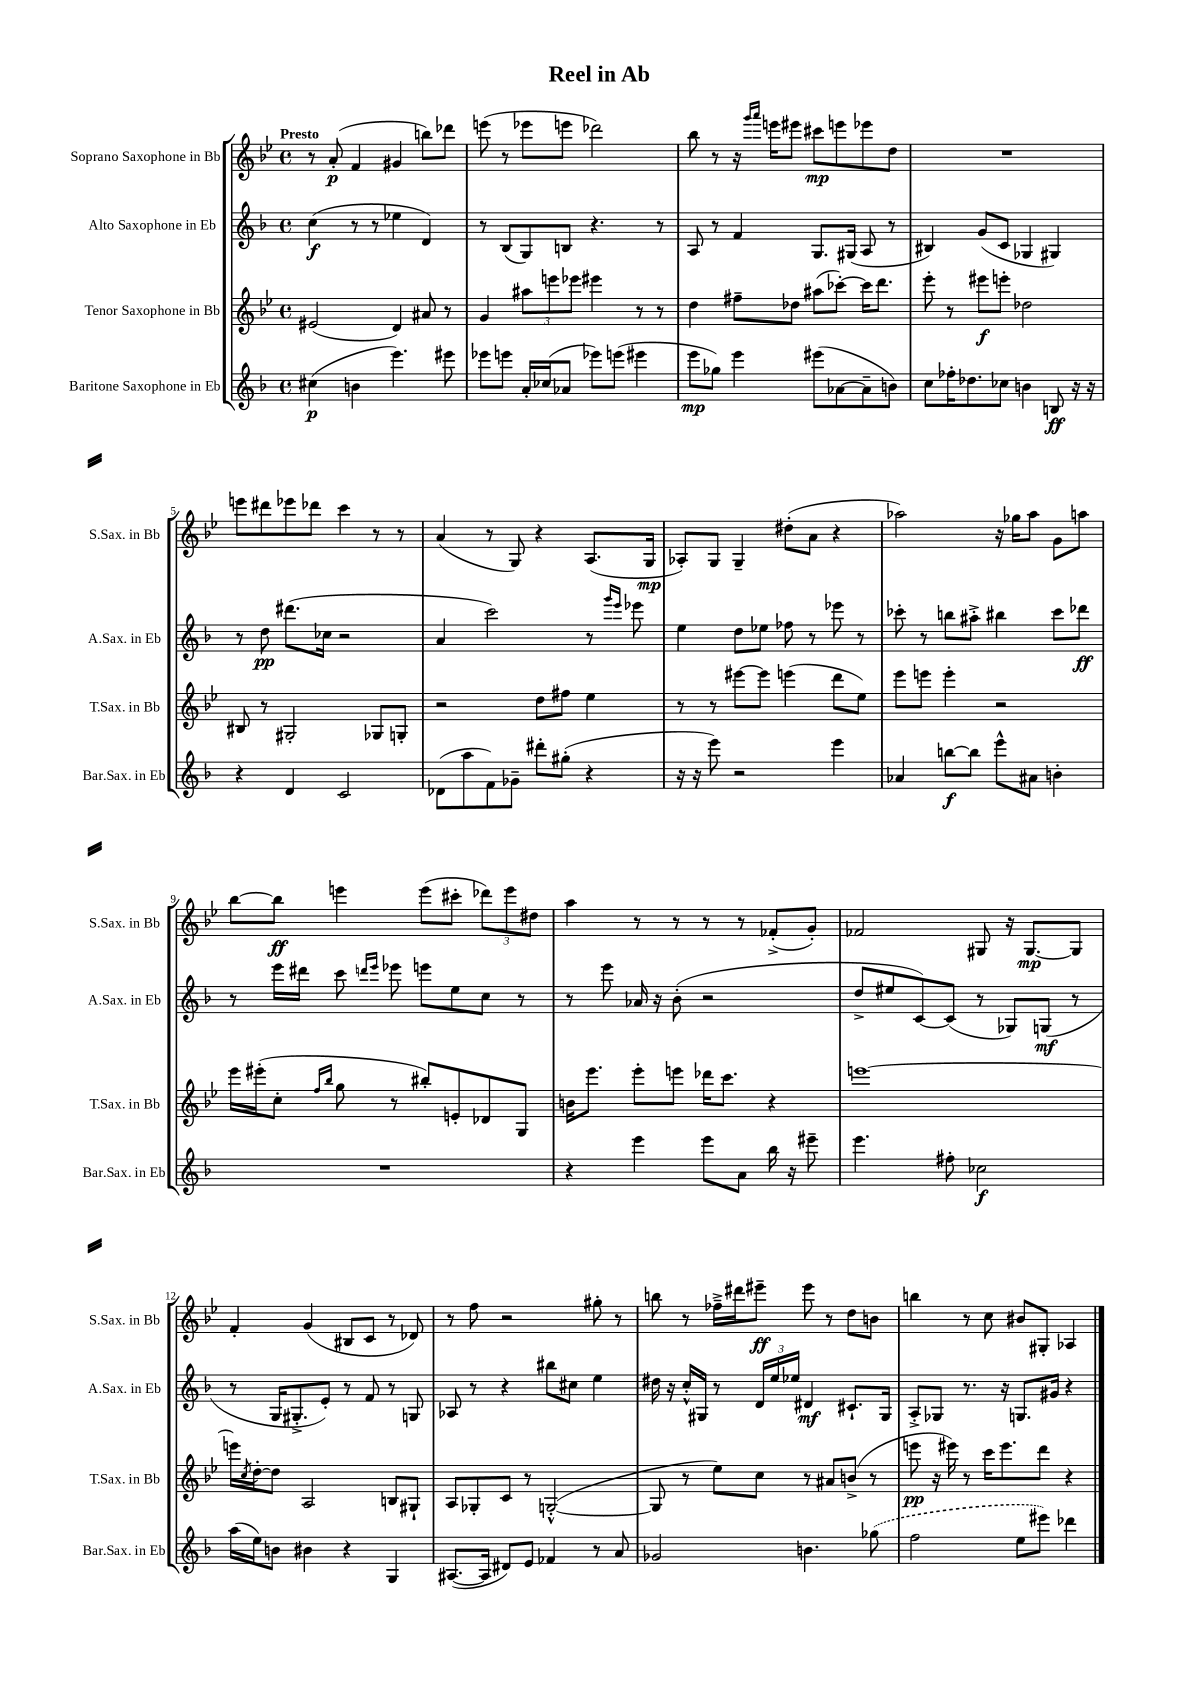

**kern	**kern	**kern	**kern
*staff4	*staff3	*staff2	*staff1
*clefG2	*clefG2	*clefG2	*clefG2
*k[b-]	*k[b-e-]	*k[b-]	*k[b-e-]
*M4/4	*M4/4	*M4/4	*M4/4
*met(c)	*met(c)	*met(c)	*met(c)
(4cc#	(2e#	(4cc	8r
.	.	.	(8a'
4b	.	8r	4f
.	.	8r	.
4.eee)	4d)	4ee-	4g#
.	8a#	4d)	8bb)
8eee#	8r	.	8ddd-
=	=	=	=
8eee-	4g	8r	(8eee
8eee	.	(8B-	8r
16a'	12aa#	8G)	8eee-
(16cc-	.	.	.
.	12eee	.	.
8a-	.	8B	8eee
.	12eee-	.	.
8eee-)	4eee#	4.r	2ddd-)
(8eee	.	.	.
4eee#	8r	.	.
.	8r	8r	.
=	=	=	=
8eee	4dd	8A	8bb-
8gg-)	.	8r	8r
4eee	8ff#~	4f	16r
.	.	.	16qqggg
.	.	.	16qqaaa
.	.	.	16eee
.	8dd-	.	8eee#
(8eee#	(8aa#	8.G	8ccc#
[8a-	[8ccc-')	.	8eee
.	.	(16G#	.
8a-~]	16ccc-]	8A	8eee-
.	8.ddd	.	.
8b)	.	8r	8dd
=	=	=	=
8cc	8eee-'	4B#)	1r
16ff-'	8r	.	.
8.dd-	.	.	.
.	8eee#	(8g	.
8cc-	8eee'	8c	.
4b	2dd-	4G-	.
8B	.	4G#)	.
16r	.	.	.
16r	.	.	.
=	=	=	=
4r	8B#	8r	8eee
.	8r	8dd	8ddd#
4d	2G#'	(8.ddd#	8eee-
.	.	.	8ddd-
.	.	16cc-	.
2c	.	2r	4ccc
.	8G-	.	8r
.	8G'	.	8r
=	=	=	=
(8d-	2r	4a	(4a
8aa	.	.	.
8f)	.	2ccc)	8r
8g-~	.	.	8G)
8ddd#'	8dd	.	4r
(8gg#'	8ff#	.	.
4r	4ee-	8r	(8.A
.	.	16qqggg	.
.	.	16qqeee	.
.	.	8eee-	.
.	.	.	16G
=	=	=	=
16r	8r	4ee	8A-')
16r	.	.	.
8eee)	8r	.	8G
2r	[8eee#	8dd	4G~
.	8eee#]	8ee-	.
.	(4eee	8ff-	(8dd#'
.	.	8r	8a
4eee	8ddd	8eee-	4r
.	8ee-)	8r	.
=	=	=	=
4a-	8eee-	8ccc-'	2aa-)
.	8eee	8r	.
[8bb	4eee'	8bb	.
8bb]	.	8aa#'^	.
8eee^^	2r	4bb#	16r
.	.	.	16gg-
8a#	.	.	8aa-
4b'	.	8ccc-	8g
.	.	8ddd-	8aa
=	=	=	=
1r	16eee-	8r	[8bb-
.	(16eee#'	.	.
.	8cc'	16eee	8bb-]
.	.	16ddd#	.
.	16qqff	.	.
.	16qqbb-	.	.
.	8gg	8ccc	4eee
.	.	16qqddd	.
.	.	16qqeee	.
.	8r	8eee-	.
.	8bb#')	8eee	(8eee
.	8e'	8ee	8ccc#'
.	8d-	8cc	12ddd-)
.	.	.	12eee
.	8G	8r	.
.	.	.	12dd#
=	=	=	=
4r	16b	8r	4aa
.	8.eee-	.	.
.	.	8eee	.
4eee	8eee-'	16a-	8r
.	.	16r	.
.	8eee	(8b-'	8r
8eee	16ddd-	2r	8r
.	8.ccc	.	.
8a	.	.	8r
16bb-	4r	.	(8f-'^
16r	.	.	.
8eee#~	.	.	8g')
=	=	=	=
4.eee	[1eee	8dd^	2f-
.	.	8ee#	.
.	.	[8c)	.
8ff#'	.	(8c]	.
2cc-	.	8r	8G#
.	.	8G-)	16r
.	.	.	[8.G#
.	.	(8G	.
.	.	8r	8G#]
=	=	=	=
(16aa	16eee]	8r	4f'
.	8qcc	.	.
16ee)	[16dd'	.	.
8b	8dd]	16G	.
.	.	8.G#'^	.
4b#	2A	.	(4g
.	.	8e')	.
4r	.	8r	8B#
.	.	8f	8c
4G	8B	8r	8r
.	8G#`	8G	8d-)
=	=	=	=
([8.A#	8A	8A-	8r
.	8G-'	8r	8ff
16A#]	.	.	.
8d#)	8c	4r	2r
8e	8r	.	.
4f-	([2G'^^	8bb#	.
.	.	8cc#	.
8r	.	4ee	8gg#'
8a	.	.	8r
=	=	=	=
2g-	8G]	16dd#	8bb
.	.	16r	.
.	8r	16cc'^^	8r
.	.	16G#	.
.	8ee-)	8r	16ff-~^
.	.	.	16ddd#
.	8cc	24d	8eee#~
.	.	24ee	.
.	.	24ee-	.
4.b	8r	4d#	8eee#
.	8a#	.	8r
.	(8b^	8.c#`	8dd
(8gg-	8r	.	8b
.	.	16G#	.
=	=	=	=
2ff	8eee	8A'^	4bb
.	16r	8G-	.
.	16eee#)	.	.
.	8r	8.r	8r
.	16ccc	.	8cc
.	8.eee#	16r	.
8ee	.	8.G	8b#
8eee#)	8ddd	.	8G#'
.	.	16g#	.
4ddd-	4r	4r	4A-
==	==	==	==
*-	*-	*-	*-
